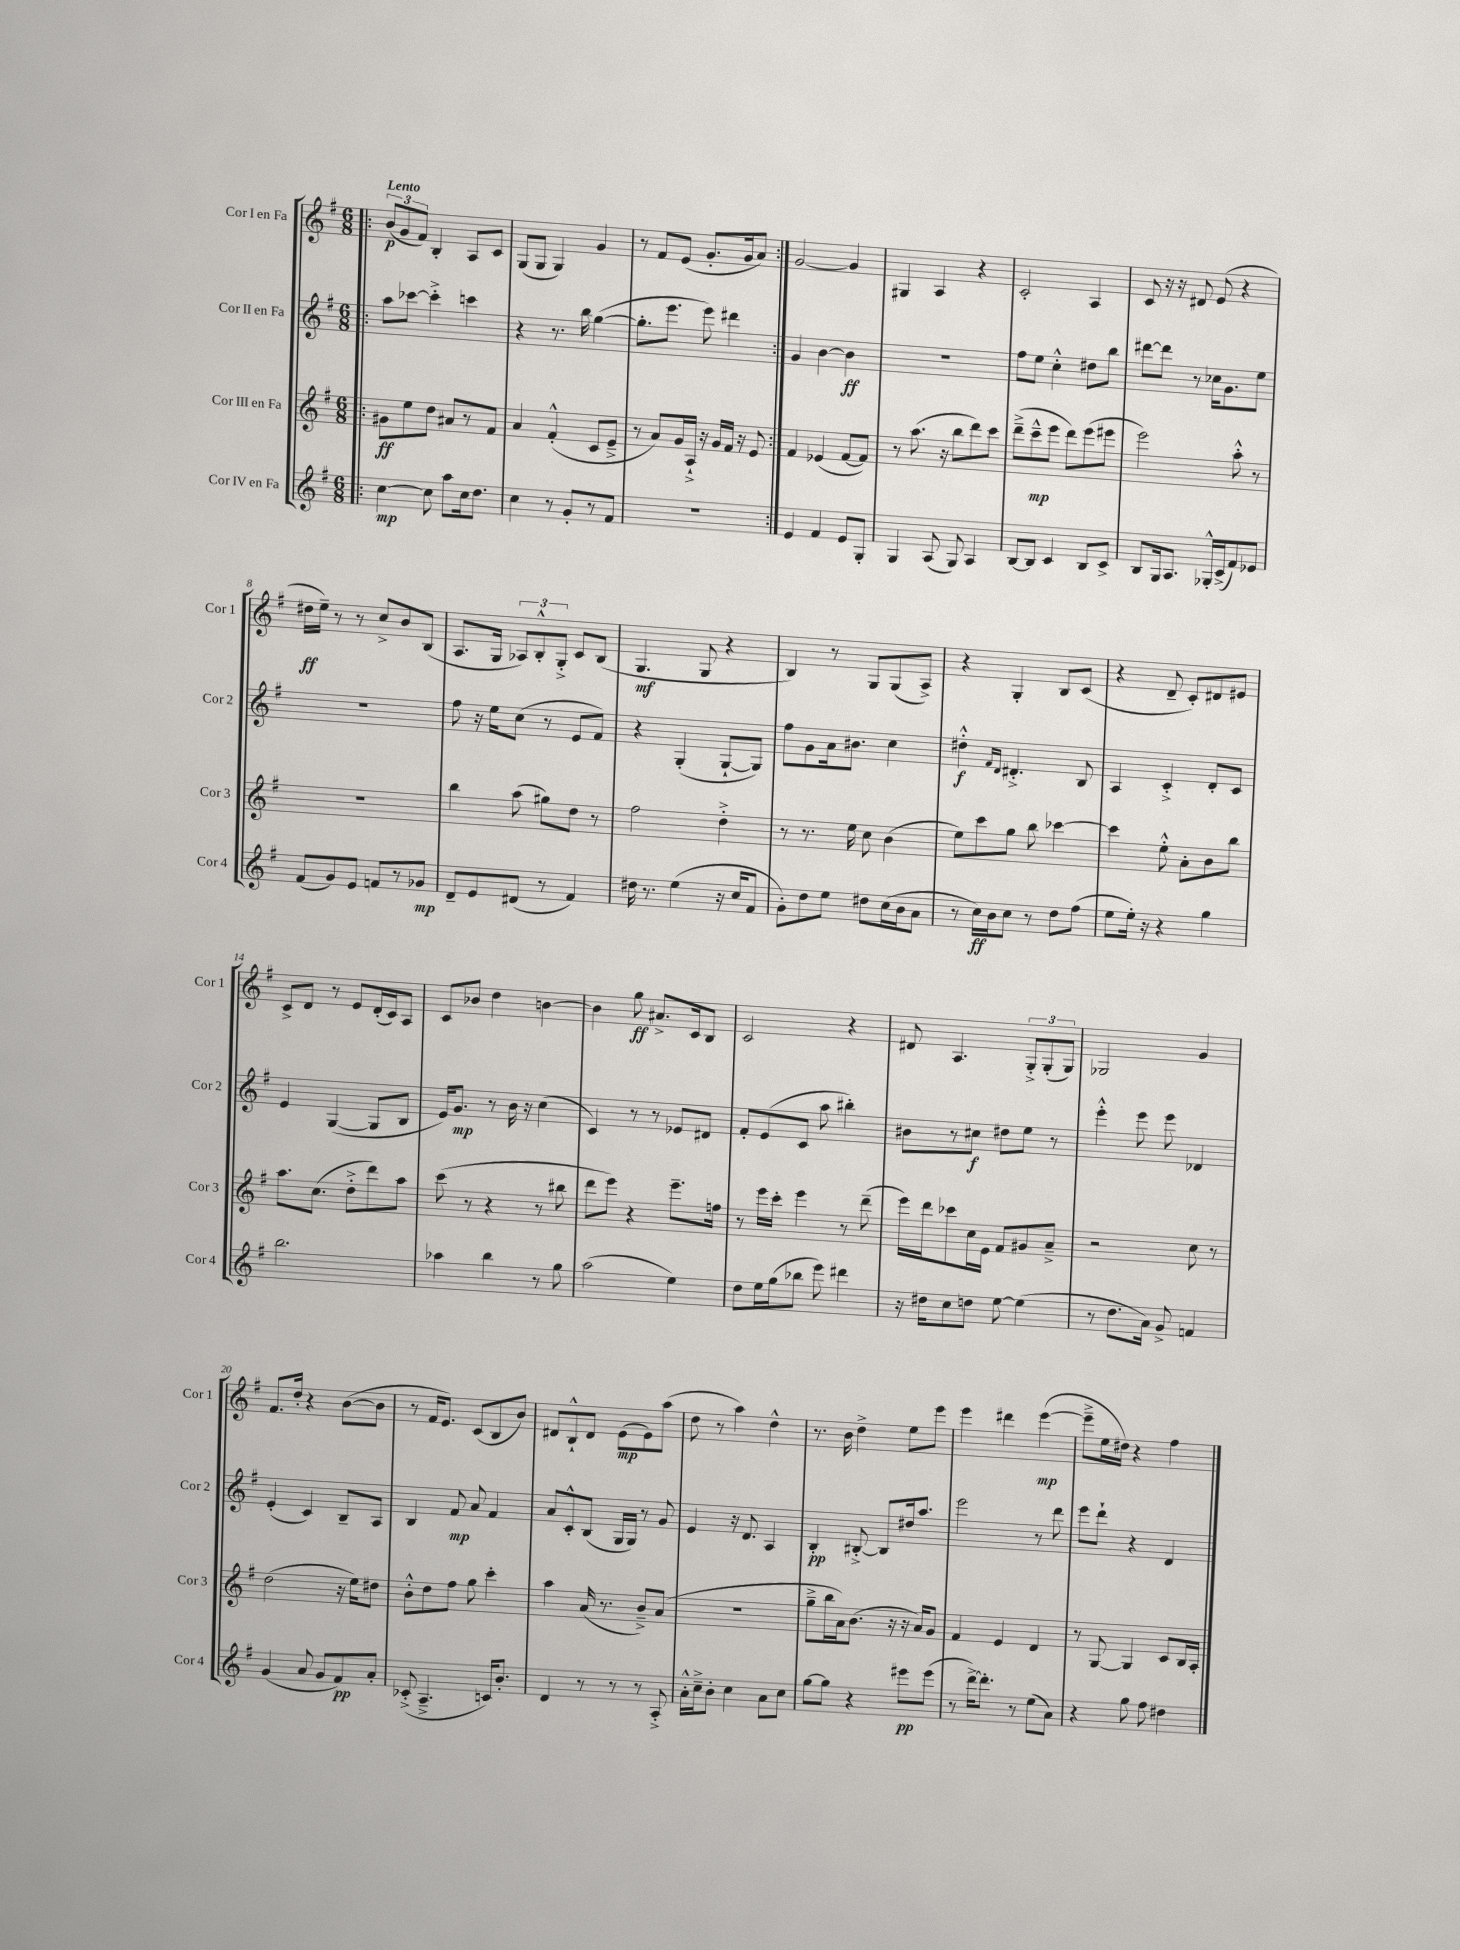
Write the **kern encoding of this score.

**kern	**dynam	**kern	**dynam	**kern	**dynam	**kern	**dynam
*part4	*part4	*part3	*part3	*part2	*part2	*part1	*part1
*staff4	*staff4	*staff3	*staff3	*staff2	*staff2	*staff1	*staff1
*I"Cor IV en Fa	*	*I"Cor III en Fa	*	*I"Cor II en Fa	*	*I"Cor I en Fa	*
*I'Cor 4	*	*I'Cor 3	*	*I'Cor 2	*	*I'Cor 1	*
*clefG2	*	*clefG2	*	*clefG2	*	*clefG2	*
*k[f#]	*	*k[f#]	*	*k[f#]	*	*k[f#]	*
*M6/8	*	*M6/8	*	*M6/8	*	*M6/8	*
=1!|:	=1!|:	=1!|:	=1!|:	=1!|:	=1!|:	=1!|:	=1!|:
!	!	!	!	!	!	!LO:TX:a:B:t=Lento	!
[4cc\	mp	8g#X\L	ff	8aa\L	.	(12b/L	p
.	.	.	.	.	.	12g/	.
.	.	8ee\	.	[8ccc-X\J	.	.	.
.	.	.	.	.	.	12f#/J)	.
8cc\]	.	8dd\J	.	4ccc-'^\]	.	4B'/	.
8aa\L	.	8a#X/L	.	.	.	.	.
16cc\k	.	8r	.	4cccn\	.	8A/L	.
8.dd\J	.	.	.	.	.	.	.
.	.	8f#/J	.	.	.	8c/J	.
=2	=2	=2	=2	=2	=2	=2	=2
4cc\	.	4a/	.	4r	.	(8G/L	.
.	.	.	.	.	.	8G/J	.
8r	.	(4f#'^^/	.	8.r	.	4G/)	.
8g'/L	.	.	.	.	.	.	.
.	.	.	.	16bb\	.	.	.
8r	.	8c/L	.	([4gg\	.	4g/	.
8f#/J	.	8e~^/J	.	.	.	.	.
=3	=3	=3	=3	=3	=3	=3	=3
2.r	.	8r	.	8.gg'\L]	.	8r	.
.	.	8a/L)	.	.	.	8f#/L	.
.	.	.	.	8.eee\J	.	.	.
.	.	16g/L	.	.	.	(8e/J	.
.	.	16A`^/JJ	.	.	.	.	.
.	.	16r	.	8eee\)	.	8.g'/L	.
.	.	16g/LL	.	.	.	.	.
.	.	16f#/JJ	.	4ddd#X\	.	.	.
.	.	16r	.	.	.	16g/k	.
.	.	8e/	.	.	.	8a/J)	.
=4:|!	=4:|!	=4:|!	=4:|!	=4:|!	=4:|!	=4:|!	=4:|!
4e/	.	4f#/	.	4g/	.	[2g/	.
4f#/	.	(4e-X/	.	[4b\	.	.	.
8e/L	.	[8f#/L	.	4b\]	ff	4g/]	.
8G'/J	.	8f#/J])	.	.	.	.	.
=5	=5	=5	=5	=5	=5	=5	=5
4G/	.	8r	.	2.r	.	4G#X/	.
.	.	(8.aa\	.	.	.	.	.
(8A/	.	.	.	.	.	4A/	.
.	.	16r	.	.	.	.	.
8G/)	.	8bb\L	.	.	.	.	.
4A/	.	8ddd\)	.	.	.	4r	.
.	.	8ccc\J	.	.	.	.	.
=6	=6	=6	=6	=6	=6	=6	=6
[8B/L	.	(8ddd~^\L	.	8ff#\L	.	2c'/	.
8B/J]	.	8ccc~^^\	mp	8ee\J	.	.	.
4c/	.	8eee\J	.	4cc'^^\	.	.	.
.	.	8ddd\L)	.	.	.	.	.
8B/L	.	(8eee\	.	8dd#X\L	.	4A/	.
8c^/J	.	8eee#X\J	.	8bb\J	.	.	.
=7	=7	=7	=7	=7	=7	=7	=7
8B/L	.	2eee\)	.	[8ddd#X\L	.	8c/	.
16G/k	.	.	.	8ddd#\J]	.	16r	.
8.A/J	.	.	.	.	.	16r	.
.	.	.	.	8r	.	8d#X/	.
16G-X'^^/LL	.	.	.	16cc-X\KL	.	(8e/	.
(16c^/J	.	.	.	8.g\	.	.	.
8f#/)	.	8aa'^^\	.	.	.	4r	.
8e-X/J	.	8r	.	8ee\J	.	.	.
!!LO:LB:g=z
=8	=8	=8	=8	=8	=8	=8	=8
(8f#/L	.	2.r	.	2.r	.	16dd#X\LL	ff
.	.	.	.	.	.	16ee~\JJ)	.
8g/)	.	.	.	.	.	8r	.
8e/J	.	.	.	.	.	8r	.
8fn/L	.	.	.	.	.	8cc^/L	.
8r	.	.	.	.	.	8b/	.
8g-X/J	mp	.	.	.	.	(8B/J	.
=9	=9	=9	=9	=9	=9	=9	=9
8d~/L	.	4bb\	.	8ff#\	.	8.A/L	.
8e/	.	.	.	16r	.	.	.
.	.	.	.	16ee\KL	.	16G/Jk	.
(8d#X/J	.	(8aa\	.	(8cc\J	.	12A-X/L)	.
.	.	.	.	.	.	12B'^^/	.
8r	.	8gg#X\L)	.	8r	.	.	.
.	.	.	.	.	.	12G'^/J	.
4f#/)	.	8dd\J	.	8e/L	.	8c/L	.
.	.	8r	.	8f#/J)	.	(8B/J	.
=10	=10	=10	=10	=10	=10	=10	=10
16dd#X\	.	2ff#\	.	4r	.	4.G/	mf
8.r	.	.	.	.	.	.	.
(4ee\	.	.	.	(4G'/	.	.	.
.	.	.	.	.	.	8G/	.
16r	.	4dd'^\	.	[8G`/L	.	4r	.
16cc/KL	.	.	.	.	.	.	.
8f#/J	.	.	.	8G/J])	.	.	.
=11	=11	=11	=11	=11	=11	=11	=11
8g'\L)	.	8r	.	8ff#\L	.	4B/)	.
8dd\	.	8.r	.	8g\	.	.	.
8ee\J	.	.	.	16a\k	.	8r	.
.	.	16ee\	.	8.b#X\J	.	.	.
8dd#X\L	.	8cc\	.	.	.	8G/L	.
(16cc\L	.	(4b\	.	4cc\	.	(8G/	.
16b\J	.	.	.	.	.	.	.
8a\J	.	.	.	.	.	8A^/J)	.
=12	=12	=12	=12	=12	=12	=12	=12
8r	.	8ee\L)	.	4dd#X'^^\	f	4r	.
16cc\LL)	ff	8ccc\	.	.	.	.	.
16b\J	.	.	.	.	.	.	.
.	.	.	.	16qqf#/LL	.	.	.
.	.	.	.	16qqd/JJ	.	.	.
8cc\J	.	8gg\J	.	4.d#X'^/	.	4G'/	.
8r	.	8bb\	.	.	.	.	.
8dd\L	.	[4ccc-X\	.	.	.	8B/L	.
(8ff#\J	.	.	.	8B/	.	(8c/J	.
=13	=13	=13	=13	=13	=13	=13	=13
8ee\L	.	4ccc-\]	.	4A/	.	4r	.
16ee'\Jk)	.	.	.	.	.	.	.
16r	.	.	.	.	.	.	.
4r	.	8ee'^^\	.	4c'^/	.	8d~/	.
.	.	8a'\L	.	.	.	8c'/L)	.
4gg\	.	8b\	.	8d'/L	.	8d#X/	.
.	.	8bb\J	.	8c/J	.	8e#X/J	.
!!LO:LB:g=z
=14	=14	=14	=14	=14	=14	=14	=14
2.bb\	.	8.aa\L	.	4e/	.	8c^/L	.
.	.	.	.	.	.	8d/J	.
.	.	(8.cc\J	.	.	.	.	.
.	.	.	.	([4G/	.	8r	.
.	.	8dd'^\L	.	.	.	8e/L	.
.	.	8ddd\)	.	8G/L]	.	(16d'/L	.
.	.	.	.	.	.	16c/J)	.
.	.	8aa\J	.	8B/J	.	8A/J	.
=15	=15	=15	=15	=15	=15	=15	=15
4aa-X\	.	(8ccc\	.	16e/KL)	.	8c/L	.
.	.	.	.	8.g/J	mp	.	.
.	.	8r	.	.	.	8b-X/J	.
4bb\	.	4r	.	8r	.	4dd\	.
.	.	.	.	16b\	.	.	.
.	.	.	.	16r	.	.	.
8r	.	8r	.	(4cc\	.	[4bn\	.
8gg\	.	8bb#X\	.	.	.	.	.
=16	=16	=16	=16	=16	=16	=16	=16
(2aa\	.	8ddd\L	.	4c/)	.	4b\]	.
.	.	8eee\J)	.	.	.	.	.
.	.	4r	.	8r	.	8gg\	ff
.	.	.	.	8r	.	8.a#X^/L	.
4ee\)	.	8.eee~\L	.	8e-X/L	.	.	.
.	.	.	.	.	.	16c/k	.
.	.	.	.	8d#X/J	.	8B/J	.
.	.	16ffn\Jk	.	.	.	.	.
=17	=17	=17	=17	=17	=17	=17	=17
8dd\L	.	8r	.	8f#'/L	.	2c/	.
16ee\L	.	16eee\LL	.	(8e/	.	.	.
(16gg\J	.	16ccc'\JJ	.	.	.	.	.
8bb-X\J	.	4eee\	.	8c/J	.	.	.
8eee\)	.	.	.	8aa\	.	.	.
4ddd#X\	.	8r	.	4bb#X'\)	.	4r	.
.	.	(8ddd~\	.	.	.	.	.
=18	=18	=18	=18	=18	=18	=18	=18
16r	.	16eee\LL)	.	8b#X\L	.	8d#X/	.
16dd#X\KL	.	16ddd\J	.	.	.	.	.
8cc\	.	8ccc-X\	.	8r	.	4.A/	.
8ddn\J	.	16cc\L	.	8cc#X\J	f	.	.
.	.	16e\JJ	.	.	.	.	.
[8ee\	.	8f#/L	.	8dd#X\L	.	.	.
(4ee\]	.	8g#X/	.	8ee\J	.	12G'^/L	.
.	.	.	.	.	.	(12G'/	.
.	.	8a~^/J	.	8r	.	.	.
.	.	.	.	.	.	12G/J)	.
=19	=19	=19	=19	=19	=19	=19	=19
8r	.	2r	.	4eee'^^\	.	2G-X/	.
8.dd\L	.	.	.	.	.	.	.
.	.	.	.	8eee\	.	.	.
16a\Jk)	.	.	.	.	.	.	.
8g^/	.	.	.	8eee\	.	.	.
4fn/	.	8cc\	.	4d-X/	.	4g/	.
.	.	8r	.	.	.	.	.
!!LO:LB:g=z
=20	=20	=20	=20	=20	=20	=20	=20
(4g/	.	(2dd\	.	(4e'/	.	8.f#/L	.
.	.	.	.	.	.	16dd'/Jk	.
8a/	.	.	.	4c/)	.	4r	.
8g/L	.	.	.	.	.	.	.
8f#/)	pp	16r	.	8B~/L	.	([8b\L	.
.	.	16ee\KL)	.	.	.	.	.
8a'/J	.	8dd#X\J	.	8A/J	.	8b\J]	.
=21	=21	=21	=21	=21	=21	=21	=21
(8c-X'^/	.	8b'^^\L	.	4B/	.	8r	.
4.A~^/	.	8dd\	.	.	.	16f#/KL	.
.	.	.	.	.	.	8.e/J)	.
.	.	8ff#\J	.	8f#/	mp	.	.
.	.	8gg\	.	8a/	.	(8c/L	.
16cn/KL)	.	4ccc'\	.	4f#/	.	8B/	.
8.b'/J	.	.	.	.	.	.	.
.	.	.	.	.	.	8b/J)	.
=22	=22	=22	=22	=22	=22	=22	=22
4d/	.	4aa\	.	8a/L	.	8d#X/L	.
.	.	.	.	8c'^^/	.	8B`^^/	.
8r	.	(16a/	.	(8B/J	.	8d#/J	.
.	.	8.r	.	.	.	.	.
8r	.	.	.	16G/LL	.	(8e\L	mp
.	.	.	.	16G/JJ)	.	.	.
8r	.	8b~^/L)	.	8r	.	8e\)	.
8A'^/	.	(8a/J	.	8g/	.	(8aa\J	.
=23	=23	=23	=23	=23	=23	=23	=23
16a'^^\LL	.	2.r	.	4e/	.	8dd\	.
16cc~^\J	.	.	.	.	.	.	.
8b'\J	.	.	.	.	.	8r	.
4cc\	.	.	.	16r	.	4aa\)	.
.	.	.	.	8.d/	.	.	.
8a\L	.	.	.	4A/	.	4dd^^\	.
8cc\J	.	.	.	.	.	.	.
=24	=24	=24	=24	=24	=24	=24	=24
[8gg\L	.	8gg~^\L	.	4B'/	pp	8.r	.
8gg\J]	.	16bb\L	.	.	.	.	.
.	.	16a\J)	.	.	.	16b\	.
4r	.	(8.b\J	.	[8B#X'^/	.	4dd^\	.
.	.	.	.	8B#/L]	.	.	.
.	.	16r	.	.	.	.	.
8eee#X\L	pp	16r	.	16dd#X/k	.	8ee\L	.
.	.	16a/KL)	.	8.aa/J	.	.	.
(8eee#\J	.	8g/J	.	.	.	8eee\J	.
=25	=25	=25	=25	=25	=25	=25	=25
8r	.	4f#/	.	2eee\	.	4eee\	.
[16ddd^\KL)	.	.	.	.	.	.	.
8.ddd'\J]	.	.	.	.	.	.	.
.	.	4e/	.	.	.	4ddd#X\	.
8r	.	.	.	.	.	.	.
(8ee\L	.	4d/	.	8r	.	([4eee\	mp
8a\J)	.	.	.	8ddd\	.	.	.
=26	=26	=26	=26	=26	=26	=26	=26
4r	.	8r	.	8eee\L	.	8eee~^\L]	.
.	.	[8G/	.	8ddd`\J	.	16ee\L	.
.	.	.	.	.	.	16dd#X\JJ)	.
8gg\	.	4G/]	.	4r	.	4r	.
8ff#\	.	.	.	.	.	.	.
4dd#X\	.	8c/L	.	4d/	.	4ff#\	.
.	.	16B/L	.	.	.	.	.
.	.	16A'/JJ	.	.	.	.	.
==	==	==	==	==	==	==	==
*-	*-	*-	*-	*-	*-	*-	*-
